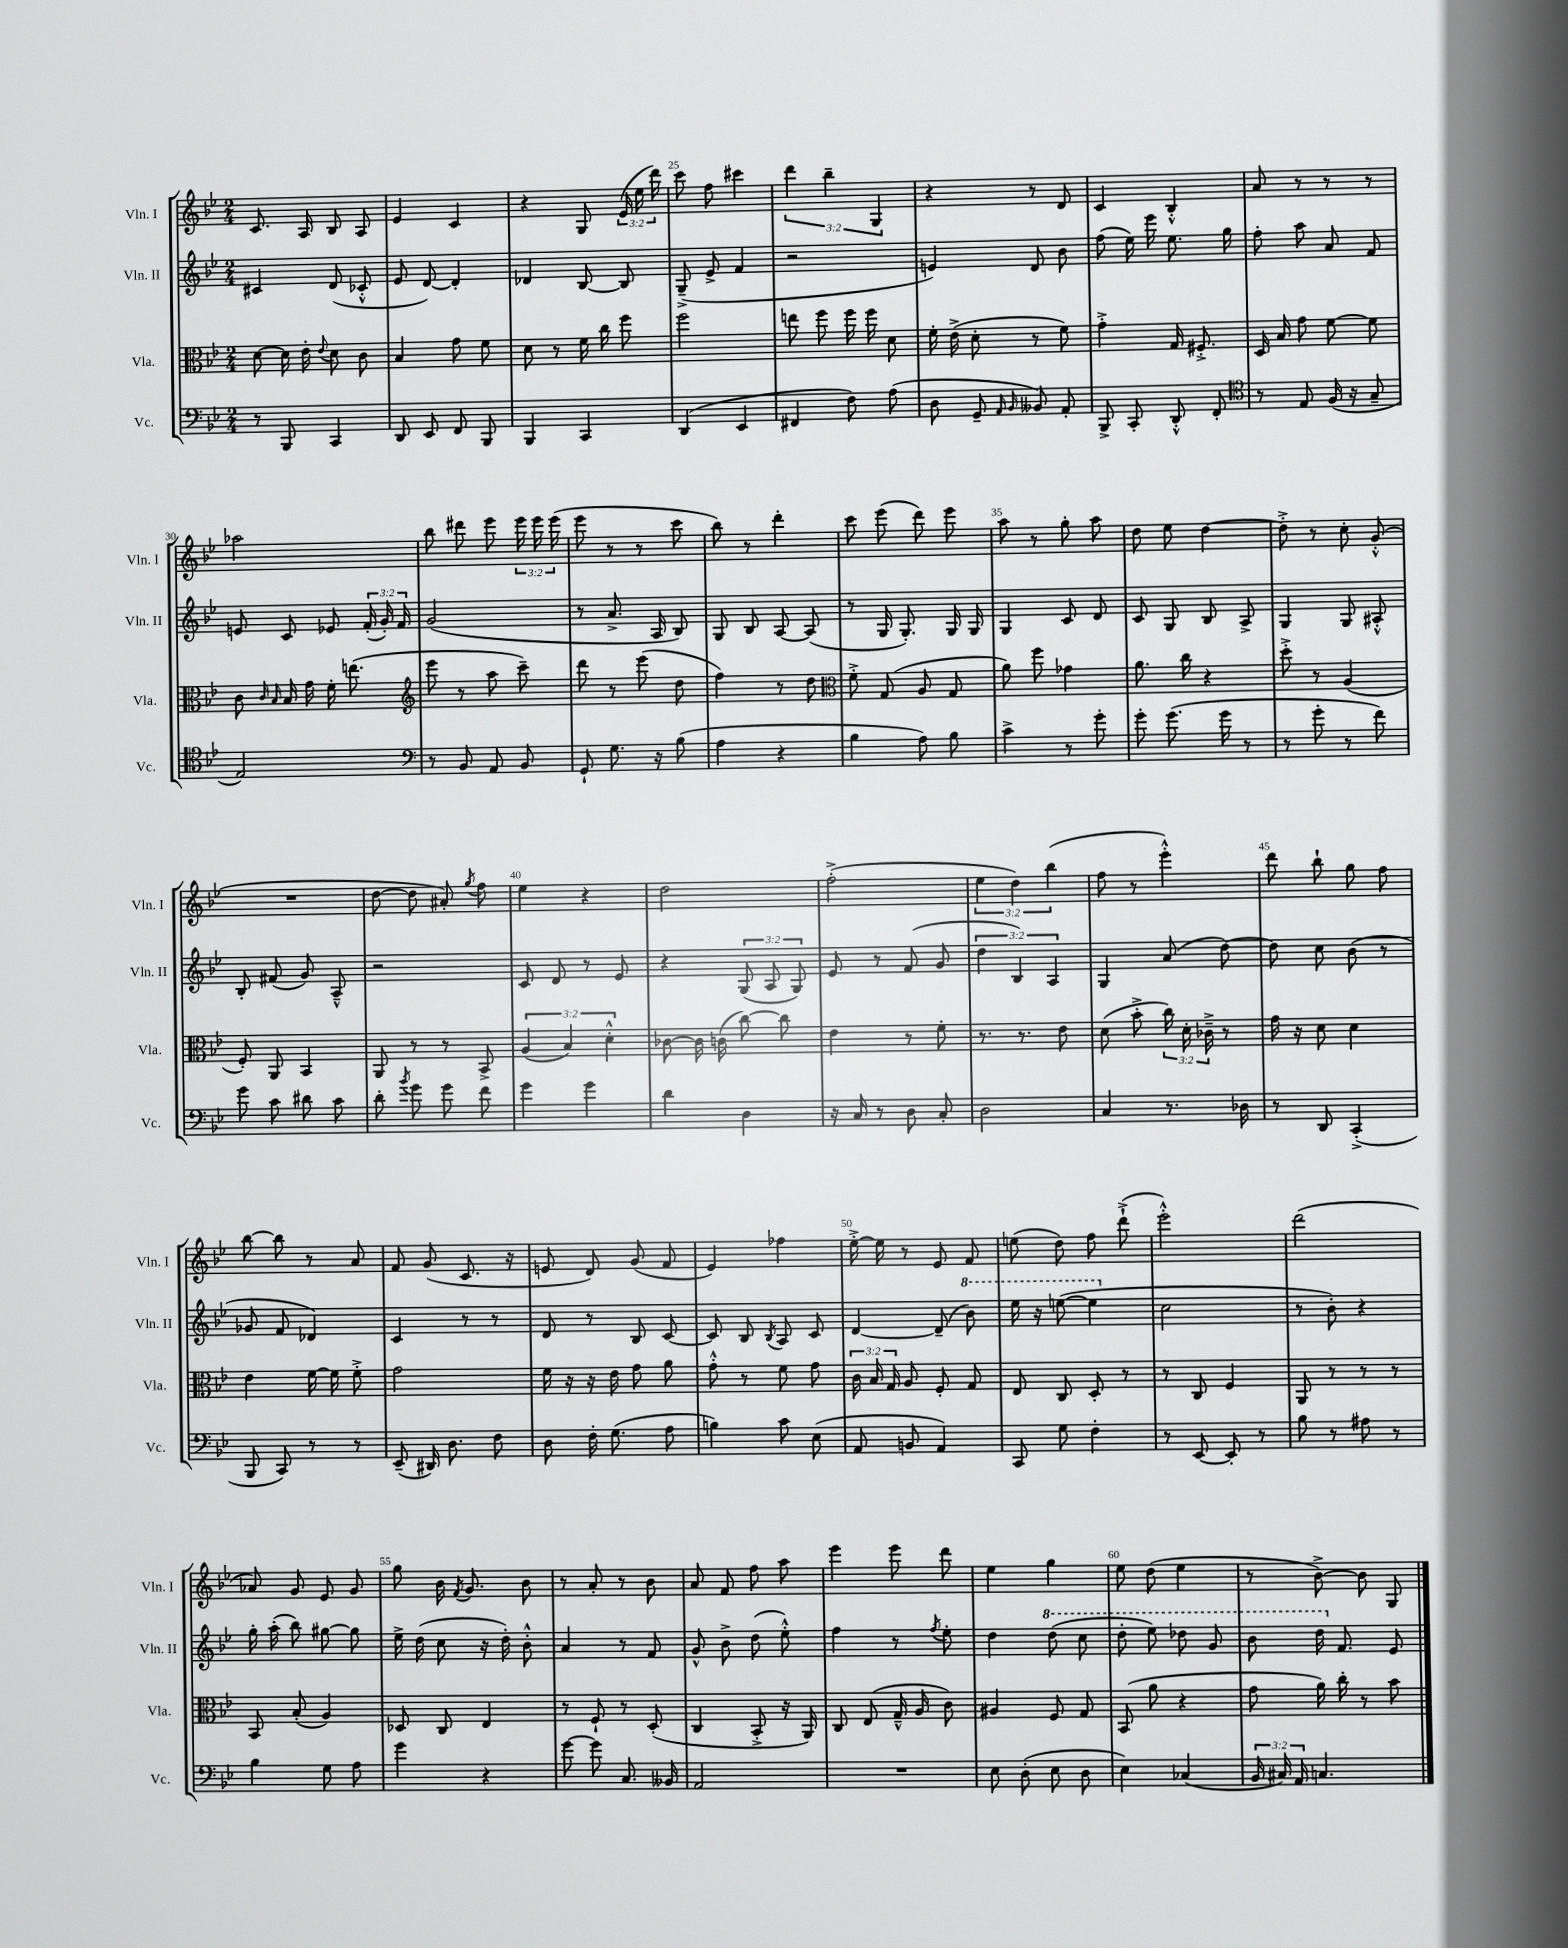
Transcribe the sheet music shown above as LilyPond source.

<<
\new StaffGroup <<
\new Staff = "s0" \with { instrumentName = "Vln. I" shortInstrumentName = "Vln. I" } {
    \clef treble \key bes \major \numericTimeSignature \time 2/4 \override Staff.TupletNumber.text = #tuplet-number::calc-fraction-text
    \autoBeamOff c'8. a16 bes8 a8 |
    ees'4 c'4 |
    r4 g8 \tuplet 3/2 { ees'16( ees''16 d'''16) } |
    c'''8 f''8 cis'''4 |
    \tuplet 3/2 { d'''4 bes''4-- g4 } |
    r4 r8 d'8 |
    c'4 bes4-.-^ |
    a'8 r8 r8 r8 |
    aes''2 |
    bes''8 dis'''8 ees'''8 \tuplet 3/2 { ees'''16 ees'''16 ees'''16( } |
    ees'''8 r8 r8 c'''8 |
    bes''8) r8 d'''4-. |
    c'''8 ees'''8( d'''8) ees'''8 |
    a''8 r8 g''8-. a''8 |
    d''8 ees''8 d''4~ |
    d''8-.-> r8 c''8-. g'8-.-^( |
    R2 |
    d''8~ d''8 ais'8-.) \acciaccatura { g''8 } f''8 |
    ees''4 r4 |
    d''2 |
    f''2-.->( |
    \tuplet 3/2 { ees''4 d''4) bes''4( } |
    f''8 r8 ees'''4-.-^) |
    d'''8 bes''8-! g''8 f''8 |
    bes''8~ bes''8 r8 a'8 |
    f'8 g'8( c'8. r16 |
    e'8 d'8) g'8( f'8 |
    ees'4) fes''4 |
    ees''16~-.-> ees''16 r8 ees'8 f'8 |
    e''8( d''8) f''8 d'''8-!->( |
    ees'''2-.-^) |
    d'''2( |
    aes'8) g'8 ees'8 g'8 |
    g''8 bes'16 \acciaccatura { f'8 } g'8. bes'8 |
    r8 a'8-. r8 bes'8 |
    a'8 f'8 f''8 a''8 |
    ees'''4 ees'''8 d'''8 |
    ees''4 g''4 |
    ees''8 d''8( ees''4 |
    r8 bes'8~->) bes'8 g8 \bar "|." |
}
\new Staff = "s1" \with { instrumentName = "Vln. II" shortInstrumentName = "Vln. II" } {
    \clef treble \key bes \major \numericTimeSignature \time 2/4 \override Staff.TupletNumber.text = #tuplet-number::calc-fraction-text
    \autoBeamOff cis'4 d'8( ces'8-.-^ |
    ees'8 d'8~) d'4-. |
    des'4 bes8~ bes8 |
    g8--->( ees'8-> f'4 |
    r2 |
    e'4) d'8 bes'8 |
    f''8( ees''16) ees'''16 ees''8. g''16 |
    f''8-. a''8 a'8 f'8 |
    e'8 c'8 ees'8 \tuplet 3/2 { f'16-.( g'16-.) f'16 } |
    g'2( |
    r8 a'8.-> a16 bes8) |
    g8 bes8 a8~ a8( |
    r8 g16 g8.-.) g16 g16 |
    g4 c'8 d'8 |
    c'8 g8 bes8 a8-> |
    g4 g8 ais8-.-^ |
    bes8-. fis'8( g'8) a8---^ |
    r2 |
    c'8 d'8 r8 ees'8 |
    r4 \tuplet 3/2 { g8( a8 g8) } |
    ees'8 r8 f'8( g'8 |
    \tuplet 3/2 { d''4 bes4) a4 } |
    g4 a'8( d''8~) |
    d''8 c''8 bes'8( r8 |
    ges'8 f'8 des'4) |
    c'4 r8 r8 |
    d'8 r8 bes8 c'8~ |
    c'8 bes8 \acciaccatura { bes8 } a8 c'8 |
    d'4~ d'8--( \ottava #1 bes''8) |
    ees'''16 r16 e'''8~( e'''4 \ottava #0 |
    c''2 |
    r8 bes'8-.) r4 |
    g''16-. a''16-.( bes''8) gis''8~ gis''8 |
    ees''16-> d''16( c''8 r16 d''16-.) bes'8-.-^ |
    a'4 r8 f'8 |
    g'8-^ bes'8-> d''8( ees''8-.-^) |
    f''4 r8 \acciaccatura { f''8 } ees''8-. |
    d''4 \ottava #1 d'''8( c'''8 |
    d'''8-. ees'''8) des'''8 g''8 |
    bes''8 d'''16 \ottava #0 f'8. ees'8 \bar "|." |
}
\new Staff = "s2" \with { instrumentName = "Vla." shortInstrumentName = "Vla." } {
    \clef alto \key bes \major \numericTimeSignature \time 2/4 \override Staff.TupletNumber.text = #tuplet-number::calc-fraction-text
    \autoBeamOff d'8~ d'16 ees'16-. \appoggiatura { ees'8 } d'8 c'8 |
    bes4 g'8 f'8 |
    d'8 r8 f'16 c''16 f''8 |
    f''2 |
    e''8 f''8 f''16 f''16 d'8 |
    f'16-. ees'16->( d'8-. r8 f'8) |
    g'4-.-> g16 fis8.-.-> |
    d16 bes16 g'8 f'8~ f'8 |
    c'8 \grace { c'16 bes16 } bes16 g'16 f'16-. e''8.( |
    \clef treble ees'''8 r8 a''8 c'''8--) |
    d'''8 r8 ees'''8( d''8 |
    f''4) r8 d''8 |
    \clef alto f'8-.-> g8( a8 g8 |
    a'8) f''8 ges'4 |
    a'8. c''16 r4 |
    d''8-.-> r8 a4( |
    f8-.) a,8 bes,4 |
    a,8 r8 r8 bes,8-> |
    \tuplet 3/2 { a4( bes4) d'4-.-^ } |
    ces'8~ ces'16 c'16( c''8~) c''8 |
    ees'4 r8 f'8-. |
    r8. r8. ees'8 |
    d'8( bes'8-.-> \tuplet 3/2 { c''16) d'16-. ces'16---> } r8 |
    g'16 r16 d'8 d'4 |
    ees'4 f'16~ f'16 f'8-.-> |
    g'2 |
    f'16 r16 r16 ees'16 g'8 a'8 |
    g'8-.-^ r8 f'8 g'8 |
    \tuplet 3/2 { c'16 bes16 g16 } a8 f8-. g8 |
    ees8 c8 d8-. r8 |
    r8 c8 f4 |
    a,8 r8 r8 r8 |
    bes,8 bes8-.( a4) |
    des8 c8 ees4 |
    r8 f8-! r8 d8-.( |
    c4 bes,8-.-> r16 a,16) |
    c8 ees8( g16---^ a16 c'8) |
    ais4 f8 g8 |
    bes,8( a'8 r4 |
    g'8 a'16) c''16-. r8 bes'8 \bar "|." |
}
\new Staff = "s3" \with { instrumentName = "Vc." shortInstrumentName = "Vc." } {
    \clef bass \key bes \major \numericTimeSignature \time 2/4 \override Staff.TupletNumber.text = #tuplet-number::calc-fraction-text
    \autoBeamOff r8 bes,,8 c,4 |
    d,8 ees,8 f,8 bes,,8 |
    bes,,4 c,4 |
    d,4( ees,4 |
    fis,4 f8) a8( |
    d8 g,8-- \grace { a,16 bes,16 } beses,8) a,8-. |
    bes,,8-> c,8-. d,8-.-^ f,8-. |
    \clef tenor r8 ees8 f16( r16 g8-- |
    ees2) |
    \clef bass r8 bes,8 a,8 bes,8 |
    g,8-! g8. r16 bes8( |
    a4 r4 |
    bes4 a8) bes8 |
    c'4-> r8 g'8-. |
    g'8-. g'8.( g'16 r8 |
    r8 g'8-. r8 f'8) |
    g'8 c'8 dis'8 c'8 |
    d'8-. \acciaccatura { bes'8 } g'8 g'8 f'8 |
    g'4 g'4 |
    d'4 d4 |
    r16 c16 r8 d8 c8-. |
    d2 |
    c4 r8. des16 |
    r8 d,8 c,4-.->( |
    bes,,8 c,8) r8 r8 |
    ees,8--( dis,16) d8. f8 |
    d8 f16-. g8.( a8 |
    b4) c'8 ees8( |
    a,8 b,8 a,4) |
    c,8 g8 f4-. |
    r8 ees,8~ ees,8-. r8 |
    bes8 r8 ais8 r8 |
    bes4 g8 a8 |
    g'4 r4 |
    g'8~ g'8 c8. beses,16 |
    a,2 |
    R2 |
    ees8 d8-.( ees8 d8 |
    ees4) ces4( |
    \tuplet 3/2 { bes,16 cis16) a,16 } c4. \bar "|." |
}
>>
>>
\layout { \context { \Score currentBarNumber = #22 \override BarNumber.break-visibility = ##(#f #t #t) barNumberVisibility = #(every-nth-bar-number-visible 5) } }
